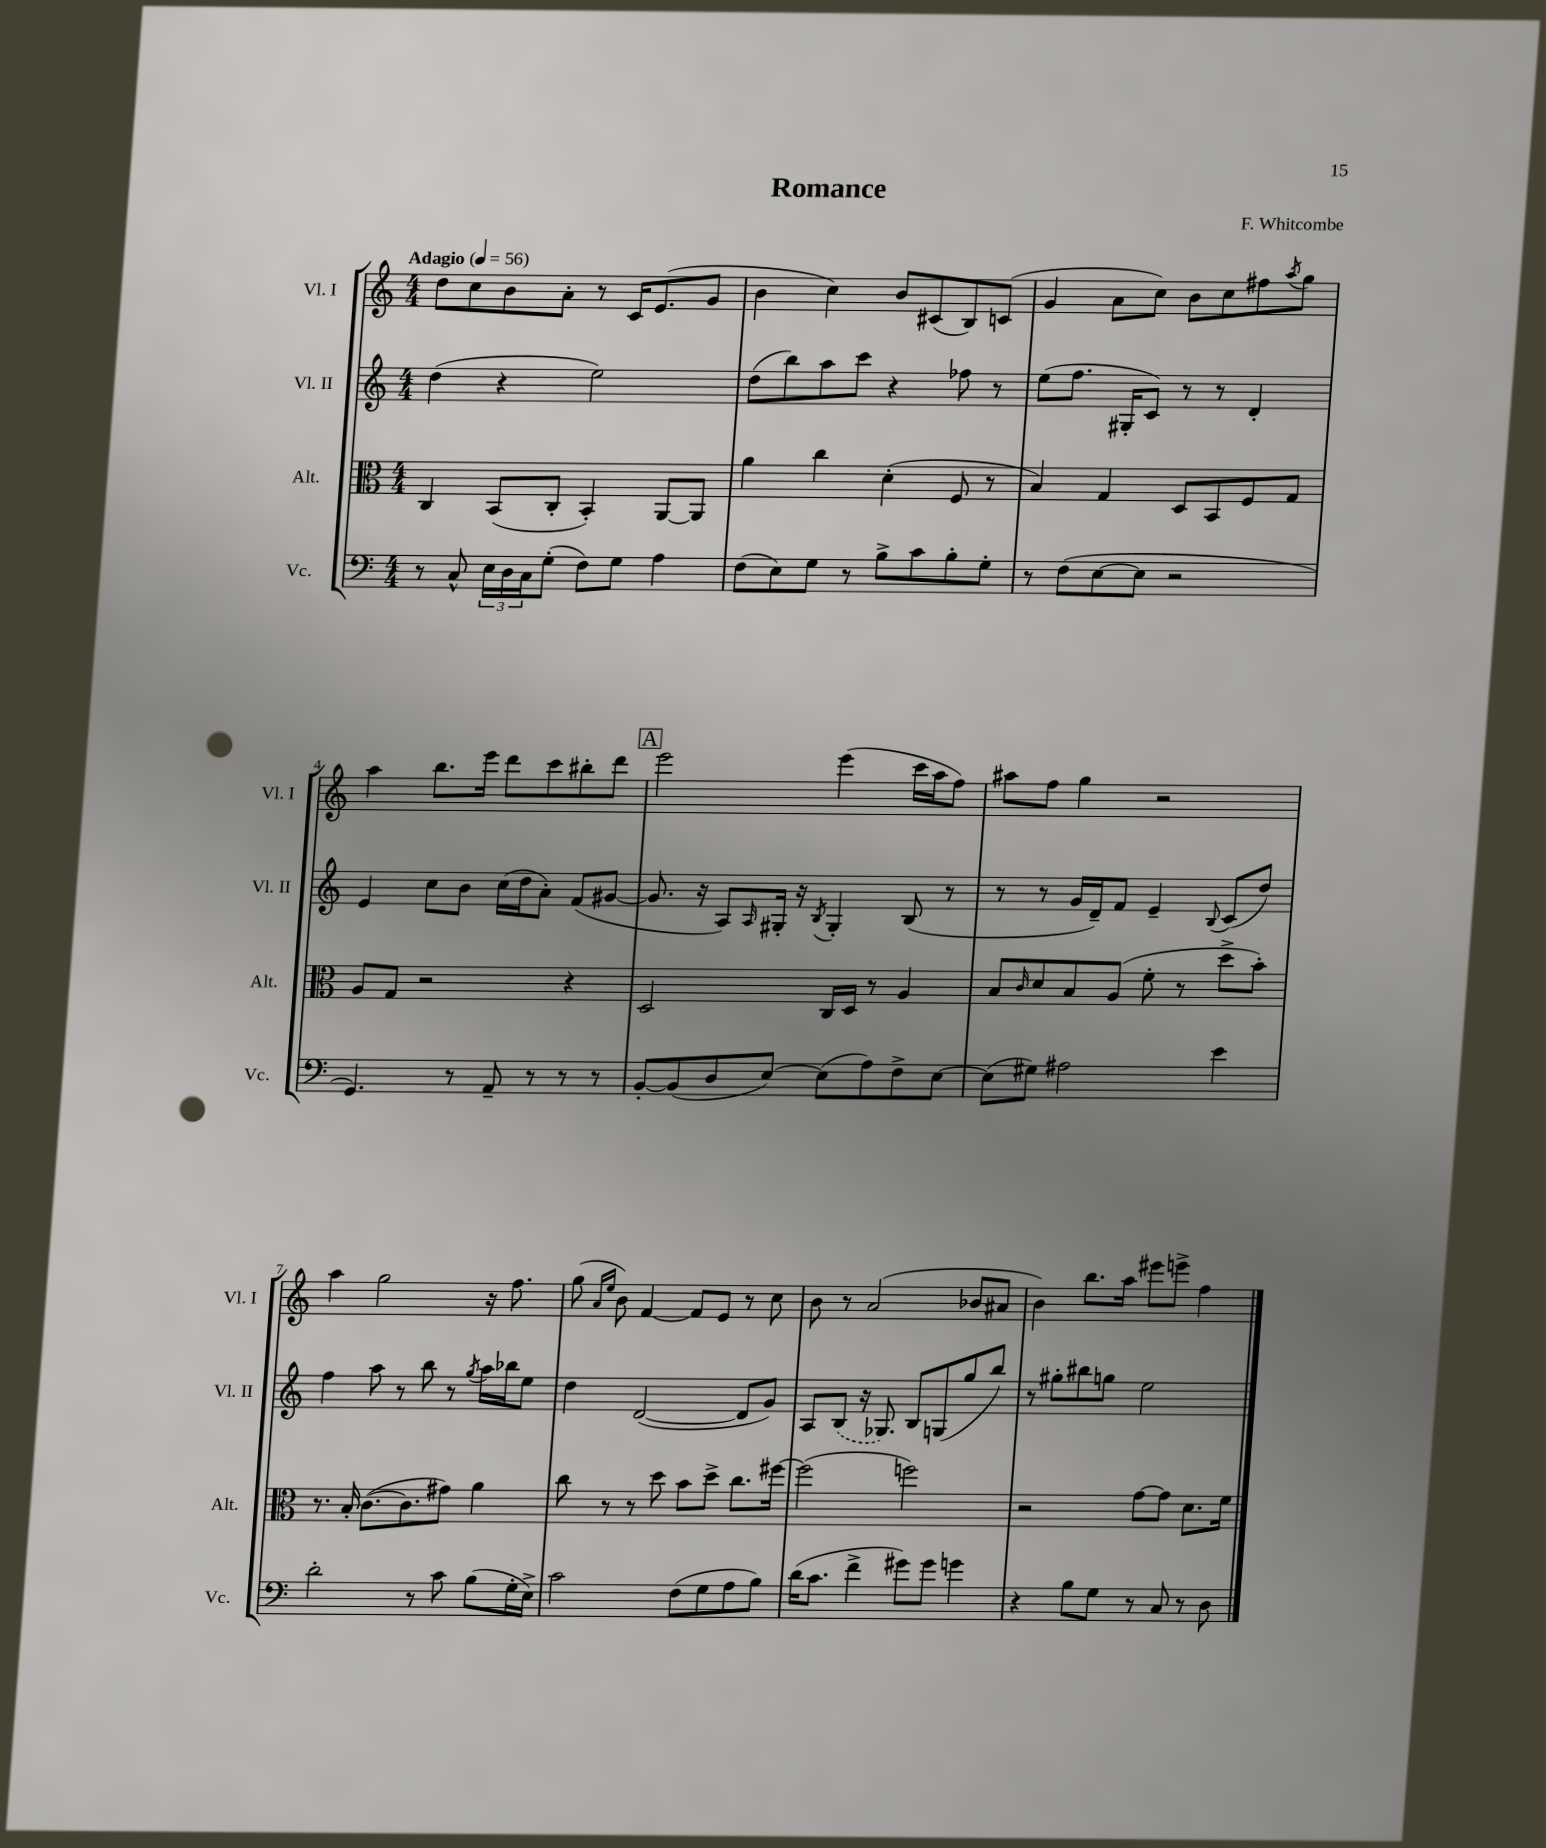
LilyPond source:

\header { title = "Romance" composer = "F. Whitcombe" }
<<
\new StaffGroup <<
\new Staff = "s0" \with { instrumentName = "Vl. I" shortInstrumentName = "Vl. I" } {
    \clef treble \key c \major \numericTimeSignature \time 4/4 \tempo "Adagio" 4 = 56
    d''8 c''8 b'8 a'8-. r8 c'16 e'8.( g'8 |
    b'4 c''4) b'8 cis'8( b8) c'8( |
    g'4 a'8 c''8) b'8 c''8 fis''8 \acciaccatura { a''8 } g''8 |
    a''4 b''8. e'''16 d'''8 c'''8 bis''8-. d'''8 |
    \mark \markup { \box "A" } e'''2 e'''4( c'''16 a''16 f''8) |
    ais''8 f''8 g''4 r2 |
    a''4 g''2 r16 f''8. |
    g''8( \grace { a'16 e''16 } b'8) f'4~ f'8 e'8 r8 c''8 |
    b'8 r8 a'2( bes'8 ais'8 |
    b'4) b''8. a''16 eis'''8 e'''8-> f''4 \bar "|." |
}
\new Staff = "s1" \with { instrumentName = "Vl. II" shortInstrumentName = "Vl. II" } {
    \clef treble \key c \major \numericTimeSignature \time 4/4
    d''4( r4 e''2) |
    d''8( b''8) a''8 c'''8 r4 fes''8 r8 |
    e''8( f''8. gis16-. c'8) r8 r8 d'4-. |
    e'4 c''8 b'8 c''16( d''16 a'8-.) f'8( gis'8~ |
    \mark \markup { \box "A" } gis'8. r16 a8) \grace { a16 } gis16-. r16 \acciaccatura { b8 } gis4-. b8( r8 |
    r8 r8 g'16 d'16--) f'8 e'4-- \appoggiatura { b8 } c'8( d''8) |
    f''4 a''8 r8 b''8 r8 \acciaccatura { g''8 } a''16 bes''16 e''8 |
    d''4 d'2~( d'8 g'8) |
    a8 \once \slurDashed b8( r16 ges8.) b8 g8( g''8 b''8) |
    r8 gis''8-. bis''8 g''8 e''2 \bar "|." |
}
\new Staff = "s2" \with { instrumentName = "Alt." shortInstrumentName = "Alt." } {
    \clef alto \key c \major \numericTimeSignature \time 4/4
    c4 b,8( c8-. b,4-.) a,8~ a,8 |
    a'4 c''4 d'4-.( f8 r8 |
    b4) g4 d8 b,8 f8 g8 |
    a8 g8 r2 r4 |
    \mark \markup { \box "A" } d2 c16 d16 r8 a4 |
    b8 \grace { c'16 } d'8 b8 a8( f'8-. r8 d''8-> b'8-.) |
    r8. b16-. c'8.~( c'8. gis'8) a'4 |
    c''8 r8 r8 d''8 b'8 d''8-> c''8. fis''16~ |
    fis''2( f''2) |
    r2 g'8~ g'8 d'8. f'16 \bar "|." |
}
\new Staff = "s3" \with { instrumentName = "Vc." shortInstrumentName = "Vc." } {
    \clef bass \key c \major \numericTimeSignature \time 4/4
    r8 c8-^ \tuplet 3/2 { e16 d16 c16 } g8-.( f8) g8 a4 |
    f8( e8) g8 r8 b8-> c'8 b8-. g8-. |
    r8 f8( e8~ e8 r2 |
    g,4.) r8 a,8-- r8 r8 r8 |
    \mark \markup { \box "A" } b,8~-. b,8( d8 e8~) e8( a8) f8-> e8~ |
    e8( gis8) ais2 e'4 |
    d'2-. r8 c'8 b8( g16-. e16->) |
    c'2 f8( g8 a8 b8) |
    d'16( c'8. f'4-> gis'8) gis'8 g'4 |
    r4 b8 g8 r8 c8 r8 d8 \bar "|." |
}
>>
>>
